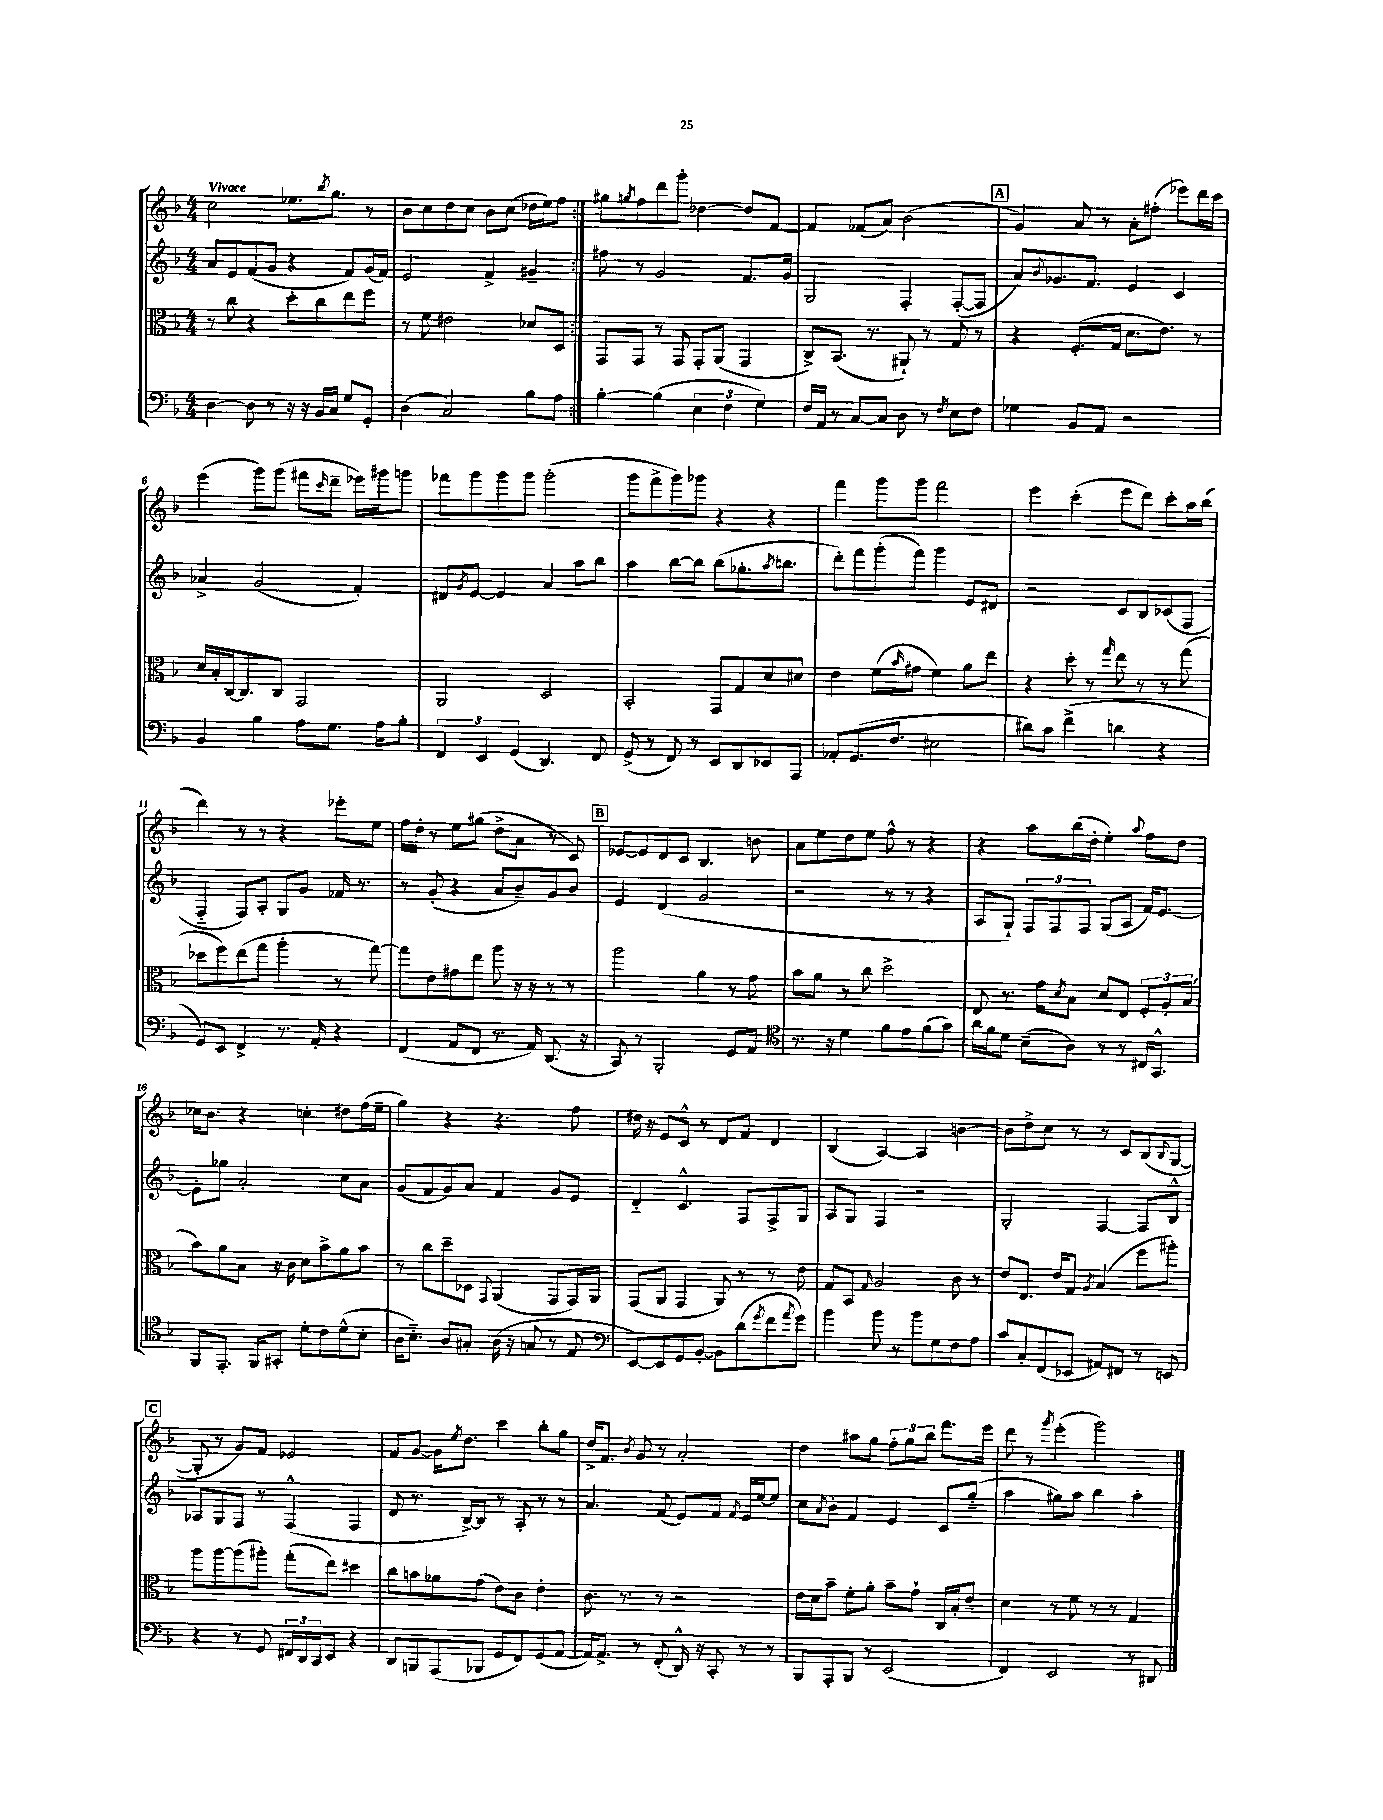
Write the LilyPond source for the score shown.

<<
\new StaffGroup <<
\new Staff = "s0" {
    \clef treble \key f \major \numericTimeSignature \time 4/4 \tempo "Vivace"
    \repeat volta 2 { c''2 ees''8. \acciaccatura { bes''8 } g''8. r8 |
    bes'8 c''8 d''8 c''8 bes'8 c''8( des''16 e''16) f''8 | }
    gis''8 \acciaccatura { g''8 } f''8 d'''8 g'''8-. des''4~ des''8 f'8~ |
    f'4 fes'8( a'8) bes'2( |
    \mark \markup { \box "A" } g'4) a'8 r8 a'8-. fis''8-.( ees'''8) d'''16 c'''16 |
    e'''4( g'''8) g'''8( fis'''8 \grace { c'''16 } d'''8-- ees'''16) gis'''16 g'''8 |
    fes'''8 g'''8 g'''8 g'''8 g'''2-.( |
    g'''8 f'''8-> g'''8) ges'''8 r4 r4 |
    f'''4 g'''8 g'''8 f'''2 |
    e'''4 c'''4-.( e'''8 d'''8) c'''8-. a''16 bes''16( |
    d'''4) r8 r8 r4 ees'''8-. e''8 |
    f''16 d''16-. r8 e''8 gis''8( d''8-> a'8 r8 c'8) |
    \mark \markup { \box "B" } ees'8~ ees'8 d'8 c'8 bes4. b'8 |
    a'8 e''8 d''8 e''8 f''8-^ r8 r4 |
    r4 a''8 bes''16( d''16-. e''4-.) \appoggiatura { a''8 } f''8 d''8 |
    ces''16 bes'8. r4 c''4-. dis''8 f''16( e''16-- |
    g''4) r4 r4. f''8 |
    dis''16 r16 e'8 c'8-^ r8 d'8 f'8 d'4 |
    bes4( a4~) a4 b'4~ |
    b'8 d''8-> c''8 r8 r8 c'8 bes8( \appoggiatura { bes8 } g8~ |
    \mark \markup { \box "C" } g8-. r8 g'8) f'8 ees'2 |
    f'8 g'8~ g'16 \acciaccatura { e''8 } d''8. c'''4 bes''8-. g''8 |
    d''16-> f'8. \acciaccatura { bes'8 } g'8 r8 a'2-. |
    d''4 ais''8 g''8 \tuplet 3/2 { f''8-. g''8 bes''8 } f'''8. e'''16 |
    d'''8 r8 \acciaccatura { g'''8 } e'''4-.( g'''2) \bar "|." |
}
\new Staff = "s1" {
    \clef treble \key f \major \numericTimeSignature \time 4/4
    \repeat volta 2 { a'8 e'8 f'8( g'8 r4 f'8) g'16( f'16) |
    e'2 f'4-> gis'4-- | }
    fis''8 r8 g'2 f'8. g'16 |
    g2 f4-. f8~-.( f8 |
    \mark \markup { \box "A" } a'8) \appoggiatura { bes'8 } ges'8. f'8. e'4 c'4 |
    aes'4-> g'2( f'4-.) |
    dis'8 \acciaccatura { g'8 } e'8~ e'4 a'4 a''8 bes''8 |
    a''4 bes''8~ bes''8 bes''8( ges''8.-. \acciaccatura { a''8 } b''8. |
    d'''8-.) f'''8 g'''8-.( f'''8) g'''4 e'8 dis'8 |
    r2 c'8 bes8 ces'8( f8 |
    f4-_ f8) a8-. g8 g'8 fes'16 r8. |
    r8 g'8-.( r4 a'8 bes'8--) g'8 bes'8 |
    \mark \markup { \box "B" } e'4 d'4( g'2 |
    r2 r8 r8 r4 |
    a8 g8-!) \tuplet 3/2 { f8 f8 f8 } g8( a8 f'16) e'8.~ |
    e'8-. ges''8 a'2-. c''8 a'8 |
    g'8( f'8 g'8) a'8 f'4 g'8 e'8 |
    d'4-_ c'4.-^ f8 f8-> g8 |
    a8 g8 f4 r2 |
    g2-. f4~ f8 bes8-^ |
    \mark \markup { \box "C" } aes8 g8 f8 r8 f4-^( f4 |
    d'8 r8. bes16~->) bes8 r8 a8-. r8 r8 |
    a'4. f'8( e'8) f'8 \acciaccatura { f'8 } e'16 e''16~ e''8 |
    c''8 \acciaccatura { a'8 } bes'8-. f'4 e'4 c'8 g''8-_( |
    a''4 gis''8) a''8 bes''4 a''4-. \bar "|." |
}
\new Staff = "s2" {
    \clef alto \key f \major \numericTimeSignature \time 4/4
    \repeat volta 2 { r8 c''8 r4 d''8-. c''8 e''8 f''8 |
    r8 f'8 eis'2 des'8 d8 | }
    g,8 g,8 r8 g,8 g,8-. a,8( g,4 |
    c8->) bes,8.( r8. ais,8-!) r8 g8 r8 |
    \mark \markup { \box "A" } r4 f8.-.( g16 d'8. e'8.) r8 |
    d'16 bes16-. c16~ c8. c8 g,2 |
    a,2 d2 |
    bes,2-. g,8 g8 d'8 dis'8 |
    e'4 f'8( \grace { bes'16 } gis'8 f'4) a'8 e''8 |
    r4 d''8-. r8 \grace { g''16 } e''8 r8 r8 g''8( |
    des''8 f''8) e''8( g''8 a''4-. r8 g''8~) |
    g''8 e'8 gis'8 e''8 a''8 r16 r16 r8 r8 |
    \mark \markup { \box "B" } a''2 a'4 r8 g'8 |
    bes'8 a'8 r8 c''8 d''2-> |
    e8 r8. g'16 \acciaccatura { d'8 } bes8 d'8 e8 \tuplet 3/2 { f8-. a8-. bes8( } |
    bes'8) a'8 bes8 r16 c'16 d'8 bes'8-> a'8 bes'8 |
    r8 c''8 d''8-- des8 \appoggiatura { g,8 } a,4( g,8 g,16) a,16 |
    g,8( a,8 g,4 a,8) r8 r8 e'8 |
    g8 bes,8 \grace { g16 } a2 c'8 r8 |
    e'8 e8. e'16 g8 \acciaccatura { a8 } bes4( f''8 ais''8-.) |
    \mark \markup { \box "C" } a''8 a''8~ a''8( ais''8-.) g''8-.( e''8) dis''4 |
    c''8 b'8 aes'8 g'8( e'8) c'8 e'4-. |
    c'8. r8. r8 r2 |
    e'16 d'16 bes'8-- f'8-. a'8-. bes'8-- g'8-! c16 bes16-. e'8-- |
    d'4 r8 f'8 r8 r8 g4 \bar "|." |
}
\new Staff = "s3" {
    \clef bass \key f \major \numericTimeSignature \time 4/4
    \repeat volta 2 { d4~ d8 r8 r16 r16 bes,16 c16 g8 g,8-. |
    d4( c2) bes8 a8 | }
    bes4~-. bes4( \tuplet 3/2 { e4 f4 g4) } |
    f16 a,16 r8 c8~ c8 d8 r8 \acciaccatura { f8 } e8 f8 |
    \mark \markup { \box "A" } ges4 bes,8 a,8 r2 |
    bes,4 bes4 a8 g8. a16 bes8-. |
    \tuplet 3/2 { f,4 e,4 g,4( } d,4.) f,8 |
    g,8->( r8 f,8) r8 e,8 d,8 ees,8 a,,8 |
    aes,8-. g,8.( f8. eis2 |
    dis'8) c'8 f'4->( d'4 r4 |
    g,8) e,8 f,4-> r8. a,16-. r4 |
    f,4( a,8 f,8 r8. a,16) d,8.( r16 |
    \mark \markup { \box "B" } c,8) r8 bes,,2-. g,8 a,8 |
    \clef tenor r8. r16 d'4 f'8 e'8 f'8( g'8) |
    a'16 f'16 d'8 bes8--( a8) r8 r8 cis16 g,8.-^ |
    f,8 e,8.-. f,16 gis,8-. d'8-. c'8 d'8-^( bes8-. |
    a16 bes8.-_) a8 gis8-. a16( r16 g8 r8 e8 |
    \clef bass e,8~) e,8 g,8 bes,8~-. bes,8 d'8( \acciaccatura { g'8 } f'8 \acciaccatura { a'8 } g'8) |
    bes'4 bes'8 r8 bes'8 g8 f8 a8 |
    c'8 c8-. f,8( ees,8 ais,8) fis,8 r8 e,8 |
    \mark \markup { \box "C" } r4 r8 g,8 \tuplet 3/2 { fis,16 d,16 c,16 } e,8 r4 |
    d,8 b,,8 a,,8( bes,,8 g,8 f,8) g,8( a,8~ |
    a,16) a,8.-> r8 f,8-.( d,16-^) r16 c,8-. r8 r8 |
    bes,,8 a,,8-. bes,,8 r8 e,2( |
    f,4) e,2 r8 dis,8 \bar "|." |
}
>>
>>
